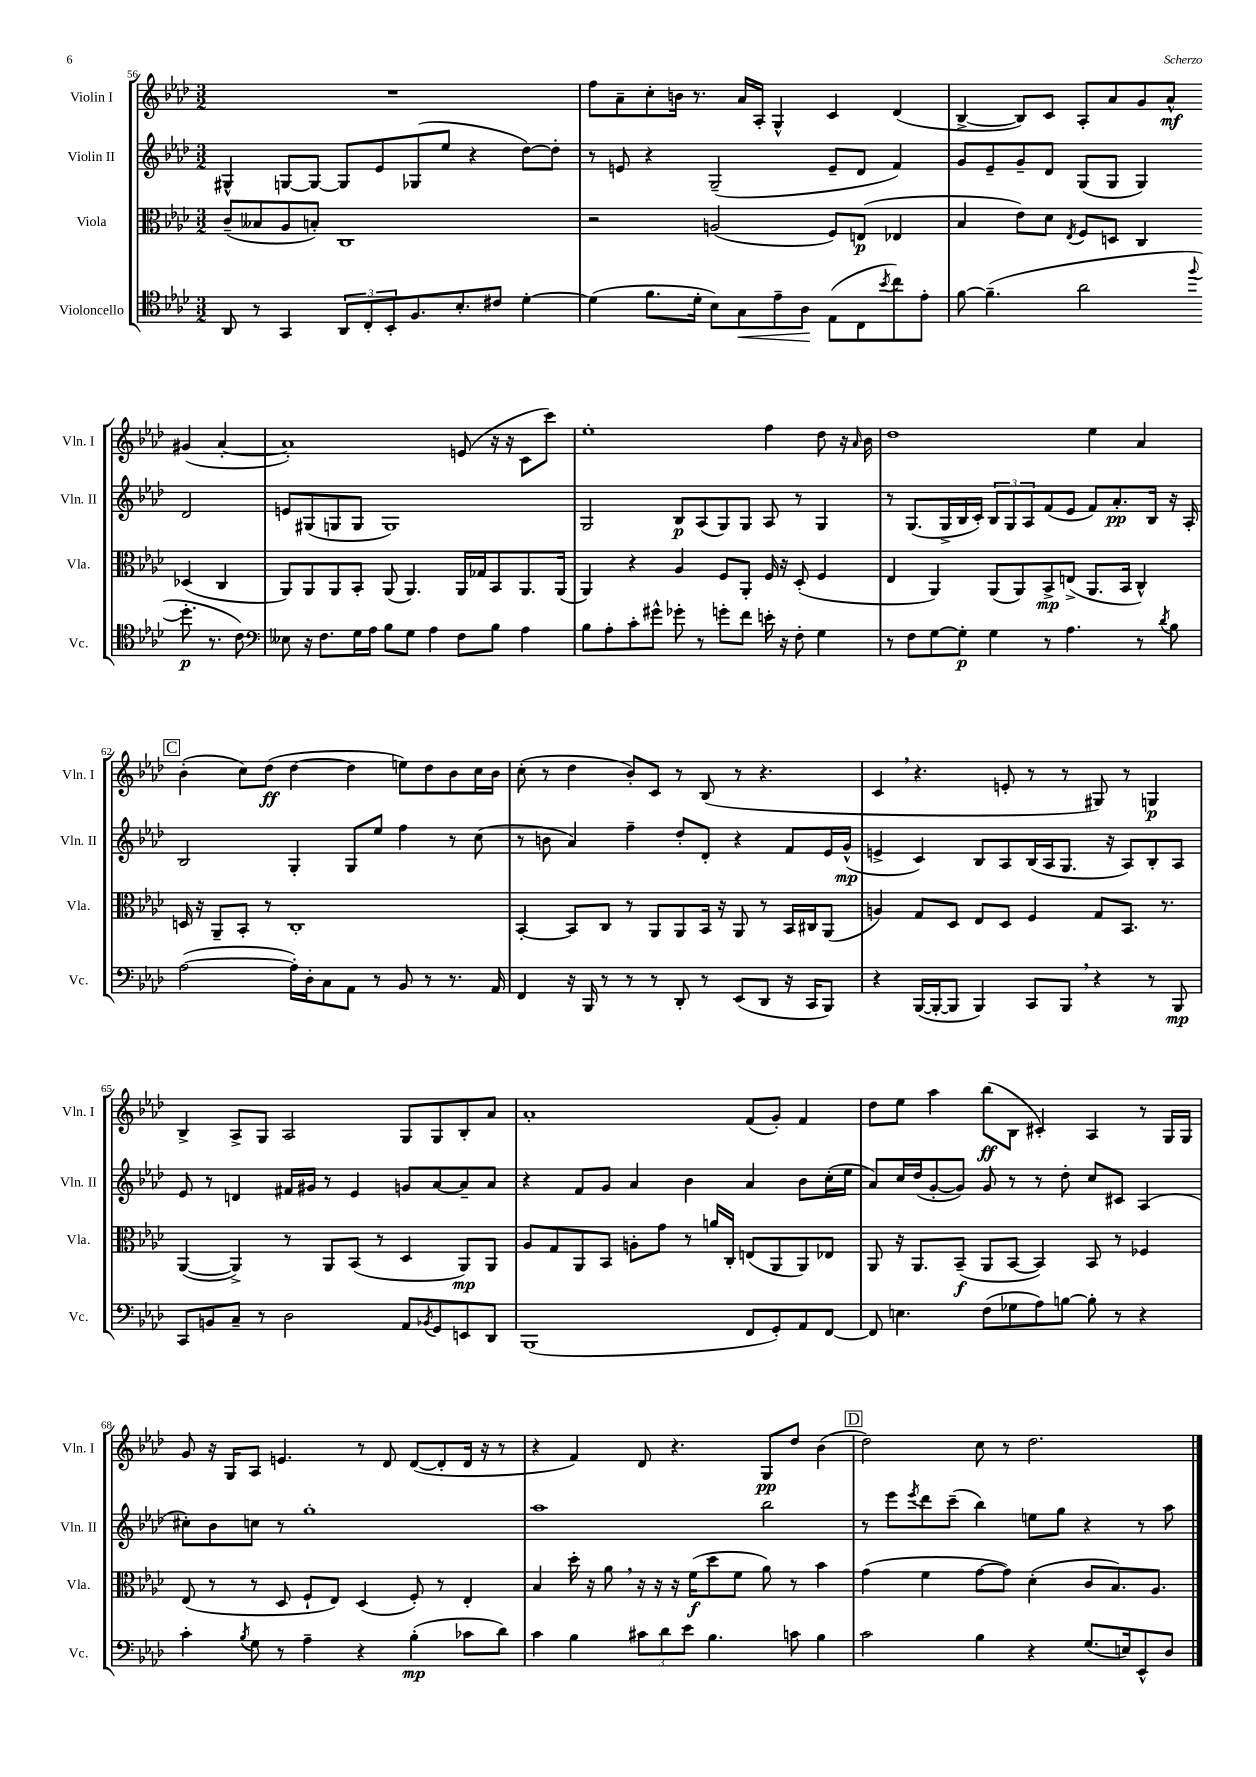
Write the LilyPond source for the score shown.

<<
\new StaffGroup <<
\new Staff = "s0" \with { instrumentName = "Violin I" shortInstrumentName = "Vln. I" } {
    \clef treble \key aes \major \numericTimeSignature \time 3/2
    R1. |
    f''8 aes'8-- c''8-. b'16 r8. aes'16 aes16-. g4-^ c'4 des'4( |
    bes4~-> bes8) c'8 aes8-. aes'8 g'8 aes'8-^\mf gis'4( aes'4~-. |
    aes'1-.) e'8( r16 r16 c'8 c'''8) |
    ees''1-. f''4 des''8 r16 \grace { aes'16 } bes'16 |
    des''1 ees''4 aes'4 |
    \mark \markup { \box "C" } bes'4-.( c''8) des''8\ff( des''4~ des''4 e''8) des''8 bes'8 c''16 bes'16 |
    c''8-.( r8 des''4 bes'8-.) c'8 r8 bes8( r8 r4. |
    c'4 \breathe r4. e'8-. r8 r8 gis8) r8 g4\p |
    bes4-> aes8-> g8 aes2 g8 g8 bes8-. aes'8 |
    aes'1-. f'8( g'8-.) f'4 |
    des''8 ees''8 aes''4 bes''8\ff( bes8 cis'4-.) aes4 r8 g16 g16 |
    g'8 r16 g16 aes8 e'4. r8 des'8 des'8~( des'8-. des'16 r16 r8 |
    r4 f'4) des'8 r4. g8\pp des''8 bes'4( |
    \mark \markup { \box "D" } des''2) c''8 r8 des''2. \bar "|." |
}
\new Staff = "s1" \with { instrumentName = "Violin II" shortInstrumentName = "Vln. II" } {
    \clef treble \key aes \major \numericTimeSignature \time 3/2
    gis4-^ g8~ g8~ g8 ees'8 ges8( ees''8 r4 des''8~) des''8-. |
    r8 e'8 r4 g2--( e'8-- des'8 f'4) |
    g'8 ees'8-- g'8-- des'8 g8( g8 g4) des'2 |
    e'8 gis8( g8 g8 g1) |
    g2 bes8\p aes8( g8) g8 aes8 r8 g4 |
    r8 g8.( g16-> bes16 c'16-.) \tuplet 3/2 { bes8 g8 aes8 } f'8( ees'8 f'8) aes'8.-.\pp bes16 r16 aes16-. |
    \mark \markup { \box "C" } bes2 g4-. g8 ees''8 f''4 r8 c''8( |
    r8 b'8 aes'4) f''4-- des''8-. des'8-. r4 f'8 ees'16 g'16-^\mp( |
    e'4-> c'4) bes8 aes8 bes16( aes16 g8. r16 aes8) bes8-. aes8 |
    ees'8 r8 d'4 fis'16 gis'16 r8 ees'4 g'8 aes'8~ aes'8-- aes'8 |
    r4 f'8 g'8 aes'4 bes'4 aes'4 bes'8 c''16-.( ees''16 |
    aes'8) c''16 des''16( g'8~-. g'8) g'8 r8 r8 des''8-. c''8 cis'8 aes4( |
    cis''8-.) bes'8 c''8 r8 g''1-. |
    aes''1 bes''2 |
    \mark \markup { \box "D" } r8 ees'''8 \acciaccatura { ees'''8 } des'''8 c'''8--( bes''4) e''8 g''8 r4 r8 aes''8 \bar "|." |
}
\new Staff = "s2" \with { instrumentName = "Viola" shortInstrumentName = "Vla." } {
    \clef alto \key aes \major \numericTimeSignature \time 3/2
    c'8--( beses8 aes8 b8-.) c1 |
    r2 a2( f8) e8\p( ees4 |
    bes4 ees'8) des'8 \acciaccatura { ees8 } f8 d8 c4 des4( c4 |
    aes,8) aes,8 aes,8 bes,8-. aes,8( aes,4.) aes,16 ges16 bes,8 aes,8. aes,16( |
    aes,4) r4 aes4 f8 aes,8-. f16 r16 des8-.( f4 |
    ees4 aes,4) aes,8( aes,8) bes,8->\mp e8->( aes,8. bes,16 c4-^) |
    \mark \markup { \box "C" } d16 r16 aes,8-- bes,8-. r8 c1-. |
    bes,4~-. bes,8 c8 r8 aes,8 aes,8 bes,16 r16 aes,8 r8 bes,16 cis16 aes,8( |
    a4) g8 des8 ees8 des8 f4 g8 bes,8. r8. |
    aes,4~( aes,4->) r8 aes,8 bes,8( r8 des4 aes,8\mp) aes,8 |
    aes8 g8 aes,8 bes,8 a8-. g'8 r8 a'16 c16-. e8( aes,8 aes,8) ees8 |
    aes,8 r16 aes,8. bes,8--\f( aes,8 bes,8~ bes,4) bes,8 r8 fes4 |
    ees8( r8 r8 des8 f8-! ees8) des4( f8-.) r8 ees4-. |
    bes4 des''16-. r16 aes'8 \breathe r16 r16 r16 f'16\f( des''8 f'8 aes'8) r8 bes'4 |
    \mark \markup { \box "D" } g'4( f'4 g'8~ g'8) des'4-.( c'8 bes8.) aes8. \bar "|." |
}
\new Staff = "s3" \with { instrumentName = "Violoncello" shortInstrumentName = "Vc." } {
    \clef tenor \key aes \major \numericTimeSignature \time 3/2
    aes,8 r8 g,4 \tuplet 3/2 { aes,8 c8-. bes,8-. } f8. bes8.-. cis'8 des'4~-. |
    des'4( f'8. des'16-. bes8) g8\< ees'8-- aes8\! ees8( c8 \acciaccatura { bes'8 } c''8) ees'8-. |
    f'8~ f'4.--( aes'2 \appoggiatura { f''8 } des''8.-.\p r8. c'8) |
    \clef bass eeses8 r16 f8. g16 aes16 bes8 g8 aes4 f8 bes8 aes4 |
    bes8 aes8-. c'8-. gis'8-^ ges'8-. r8 g'8-. f'8 e'16-. r16 f8-. g4 |
    r8 f8 g8~ g8-.\p g4 r8 aes4. r8 \acciaccatura { des'8 } bes8 |
    \mark \markup { \box "C" } aes2~( aes16-.) des16-. c8 aes,8 r8 bes,8 r8 r8. aes,16 |
    f,4 r16 bes,,16 r8 r8 r8 des,8-. r8 ees,8( des,8 r16 c,16 bes,,8) |
    r4 bes,,16~( bes,,16~-. bes,,8 bes,,4) c,8 bes,,8 \breathe r4 r8 bes,,8\mp |
    c,8 b,8 c8-- r8 des2 aes,8 \acciaccatura { bes,8 } g,8 e,8 des,8 |
    bes,,1( f,8 g,8-.) aes,8 f,8~ |
    f,8 e4. f8( ges8 aes8) b8~ b8-. r8 r4 |
    c'4-. \acciaccatura { bes8 } g8 r8 aes4-- r4 bes4-.\mp( ces'8 des'8) |
    c'4 bes4 \tuplet 3/2 { cis'8 des'8 ees'8 } bes4. c'8 bes4 |
    \mark \markup { \box "D" } c'2 bes4 r4 g8.( e16) ees,8-^ des8 \bar "|." |
}
>>
>>
\layout { \context { \Score currentBarNumber = #56 } }
